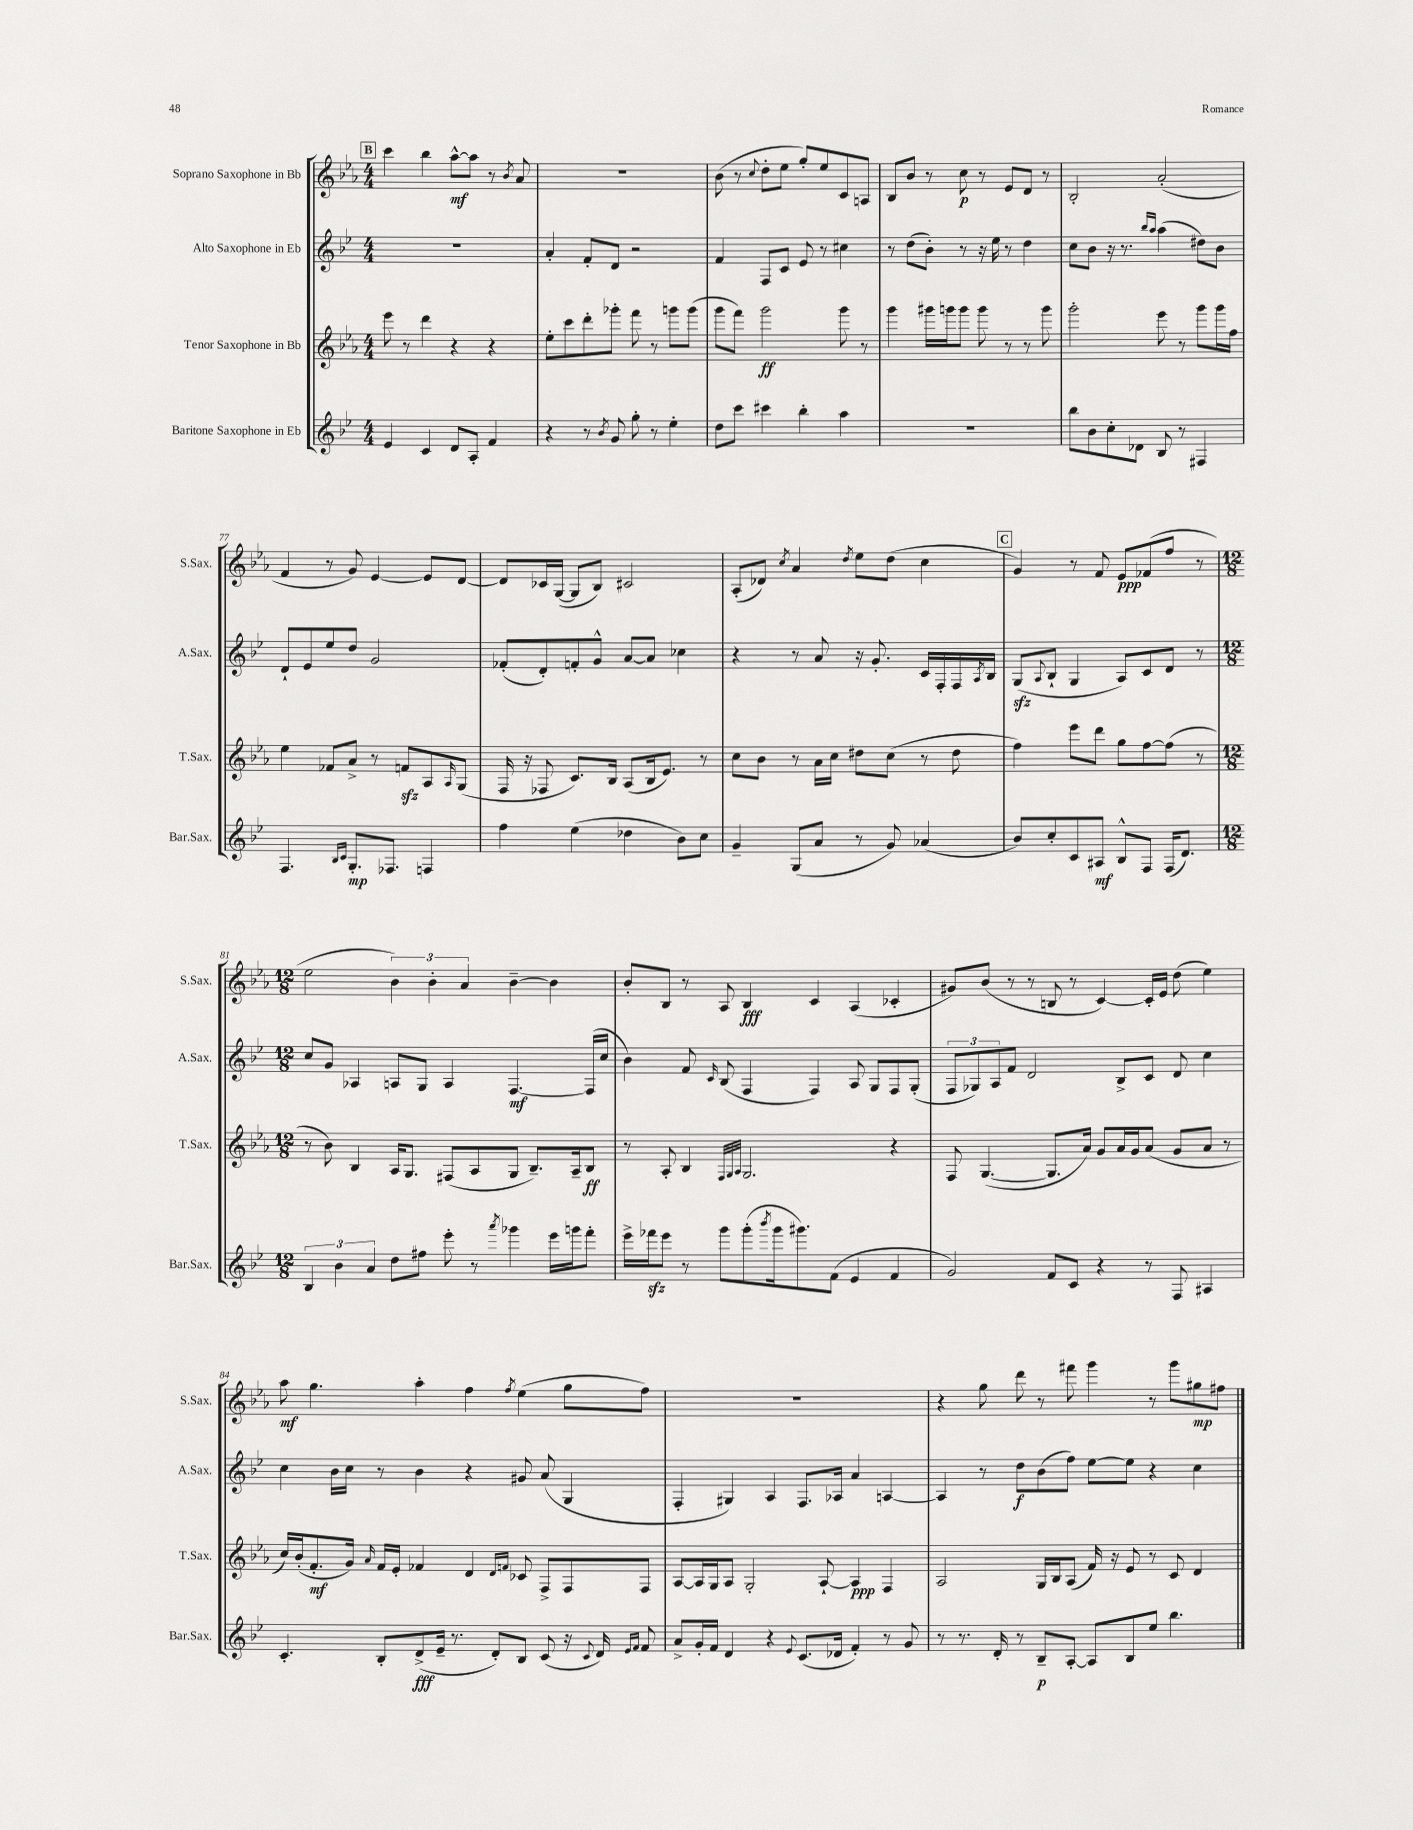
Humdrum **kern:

**kern	**kern	**kern	**kern
*staff4	*staff3	*staff2	*staff1
*clefG2	*clefG2	*clefG2	*clefG2
*k[b-e-]	*k[b-e-a-]	*k[b-e-]	*k[b-e-a-]
*M4/4	*M4/4	*M4/4	*M4/4
4e-	8eee-	1r	4ccc
.	8r	.	.
4c	4ddd	.	4bb-
8d	4r	.	[8aa-^^
8A'	.	.	8aa-]
4f	4r	.	8r
.	.	.	8qb-
.	.	.	8a-
=	=	=	=
4r	8ee-'	4a'	1r
.	8ccc	.	.
8r	8ddd'	8f'	.
8qb-	.	.	.
8g	8ggg-'	8d	.
8gg'	8fff	2r	.
8r	8r	.	.
4ee-'	8ggg	.	.
.	(8ggg	.	.
=	=	=	=
8dd	8ggg	4f	(8b-
8ccc	8fff)	.	8r
.	.	.	8qqcc
4ccc#	2ggg	8F	8dd'
.	.	8c	8ee-
4bb-'	.	8e-	8gg')
.	.	8r	8ee-
4aa	8ggg	4cc#	8c
.	8r	.	8A
=	=	=	=
1r	4ggg	8r	8B-
.	.	(8dd	8b-
.	16ggg#	8b-')	8r
.	16ggg	.	.
.	8ggg	8r	8cc
.	8ggg	16r	8r
.	.	16ee-	.
.	8r	8r	8e-
.	8r	4dd	8d
.	8ggg	.	8r
=	=	=	=
8bb-	2ggg'	8cc	2B-'
8b-	.	8b-	.
8cc'	.	16r	.
.	.	8.r	.
8d-	.	.	.
.	.	16qqbb-	.
.	.	16qqaa	.
8B-	8eee-	(4aa	(2a-'
8r	8r	.	.
4F#	8ggg	8dd#)	.
.	16ggg	8b-	.
.	16ff	.	.
=	=	=	=
4.F	4ee-	8d`	4f
.	.	8e-	.
.	8f-	8ee-	8r
16qqB-	.	.	.
16qqc	.	.	.
8.G'	8a-^	8dd	8g)
.	8r	2g	[4e-
8.F-	.	.	.
.	8f	.	.
4F	8A-	.	8e-]
.	16qqA-	.	.
.	(8G	.	[8d
=	=	=	=
4ff	16F	(8f-'	8d]
.	16r	.	.
.	8F-	8d')	16c-
.	.	.	([16G
(4ee-	8.c)	8f'	8G]
.	.	8g^^	8B-)
.	16B-	.	.
4dd-	(8A-	[8a	2c#
.	16B-	8a]	.
.	8.e-)	.	.
8b-)	.	4cc-	.
8cc	8r	.	.
=	=	=	=
4g~	8cc	4r	(8A-'
.	8b-	.	8d-)
.	.	.	8qcc
(8G	8r	8r	4a-
8a	16a-	8a	.
.	16cc	.	.
.	.	.	8qdd
8r	8dd#	16r	8ee-
.	.	8.g'	.
8g)	(8cc	.	(8dd
(4a-	8r	16c	4cc
.	.	16F'	.
.	8dd#	16F	.
.	.	8qA	.
.	.	16B-	.
=	=	=	=
8b-)	4ff)	(8G	4g)
.	.	8qqA	.
8cc'	.	8B-`	.
8c	8eee-	4G	8r
8A#	8ddd	.	8f
8B-^^	8gg	8A)	8e-
8F	[8ff	8c	(8f-
(16F	(8ff]	8d	8ff
8.d)	.	.	.
.	8r	8r	8r
=	=	=	=
*M12/8	*M12/8	*M12/8	*M12/8
6B-	8r	8cc	2ee-
.	8b-)	8g	.
6b-	.	.	.
.	4B-	4A-	.
6a	.	.	.
8dd	16A-	8A	6b-)
.	8.G	.	.
8ff#	.	8G	.
.	.	.	6b-'
8eee-'	(8F#	4A	.
.	.	.	6a-
8r	8A-	.	.
8qaaa	.	.	.
4ggg-	8G	[4.F	[4b-~
.	8.B-~)	.	.
16eee-	.	.	4b-]
16ggg	16A-~	.	.
8fff'	8B-	(16F]	.
.	.	16cc	.
=	=	=	=
16eee-^	8r	4b-)	8b-'
16fff-	.	.	.
8eee-	8A-'	.	8B-
8r	4B-	8f	8r
.	.	16qqc	.
8ggg	.	(8B-	8A-
.	32qqF	.	.
.	32qqG	.	.
.	32qqA-	.	.
(8ggg'	2.G	4F	4B-
8qbbb-	.	.	.
16ggg	.	.	.
8.ggg#)	.	.	.
.	.	4F)	4c
(8f	.	.	.
4e-	.	8A	(4A-
.	.	8G	.
4f	4r	8F	4c-'
.	.	(8G'	.
=	=	=	=
2g)	8F	12F	8g#)
.	.	12G-)	.
.	([4.G	.	(8b-
.	.	12A	.
.	.	8f	8r
.	.	2d	8r
8f	8.G]	.	8B
8c	.	.	8r
.	16a-)	.	.
4r	8g	.	[4c)
.	16a-	8B-^	.
.	16g	.	.
8r	(8a-	8c	16c']
.	.	.	16e-
8F	8g	8d	(8dd
4A#	8a-	4cc	4ee-)
.	8r	.	.
=	=	=	=
4.c'	16cc)	4cc	8aa-
.	(16b-'	.	.
.	8.f'	.	4.gg
.	.	16b-	.
.	16g)	16cc	.
.	16qqa-	.	.
8B-'	16f	8r	.
.	16e-'	.	.
(8d^	4f-	4b-	4aa-'
16e-~	.	.	.
8.r	.	.	.
.	4d	4r	4ff
8d')	.	.	.
.	16qqd	.	.
.	16qqf	.	8qff
8B-	8c-	8g#	(4ee-
(8c	8F^	(8a	.
16r	8F	4G	8gg
8qqc	.	.	.
16d)	.	.	.
16qqe-	.	.	.
16qqf	.	.	.
8f	8F	.	8ff)
=	=	=	=
8a^	[8A-	4F'	1.r
16g'	16A-]	.	.
16f	16G	.	.
4d	8A-	4G#)	.
.	2G'	.	.
4r	.	4A	.
8qqe-	.	.	.
(8.c	.	8.F	.
.	[8A-`	.	.
16d-	.	16A-	.
4f')	4A-]	4a	.
8r	4F	[4A	.
8g	.	.	.
=	=	=	=
8r	2A-	4A]	4r
8.r	.	.	.
.	.	8r	8gg
16d'	.	.	.
8r	.	8dd	8ddd
8B-~	16G	(8b-	8r
.	16B-	.	.
[8A'	(8A-	8ff)	8fff#
8A]	16f)	[8ee-	4ggg
.	16r	.	.
8B-	8e-	8ee-]	.
8ee-	8r	4r	8r
4.bb-	8c	.	8ggg
.	4d	4cc	8gg#
.	.	.	8ff#
==	==	==	==
*-	*-	*-	*-
